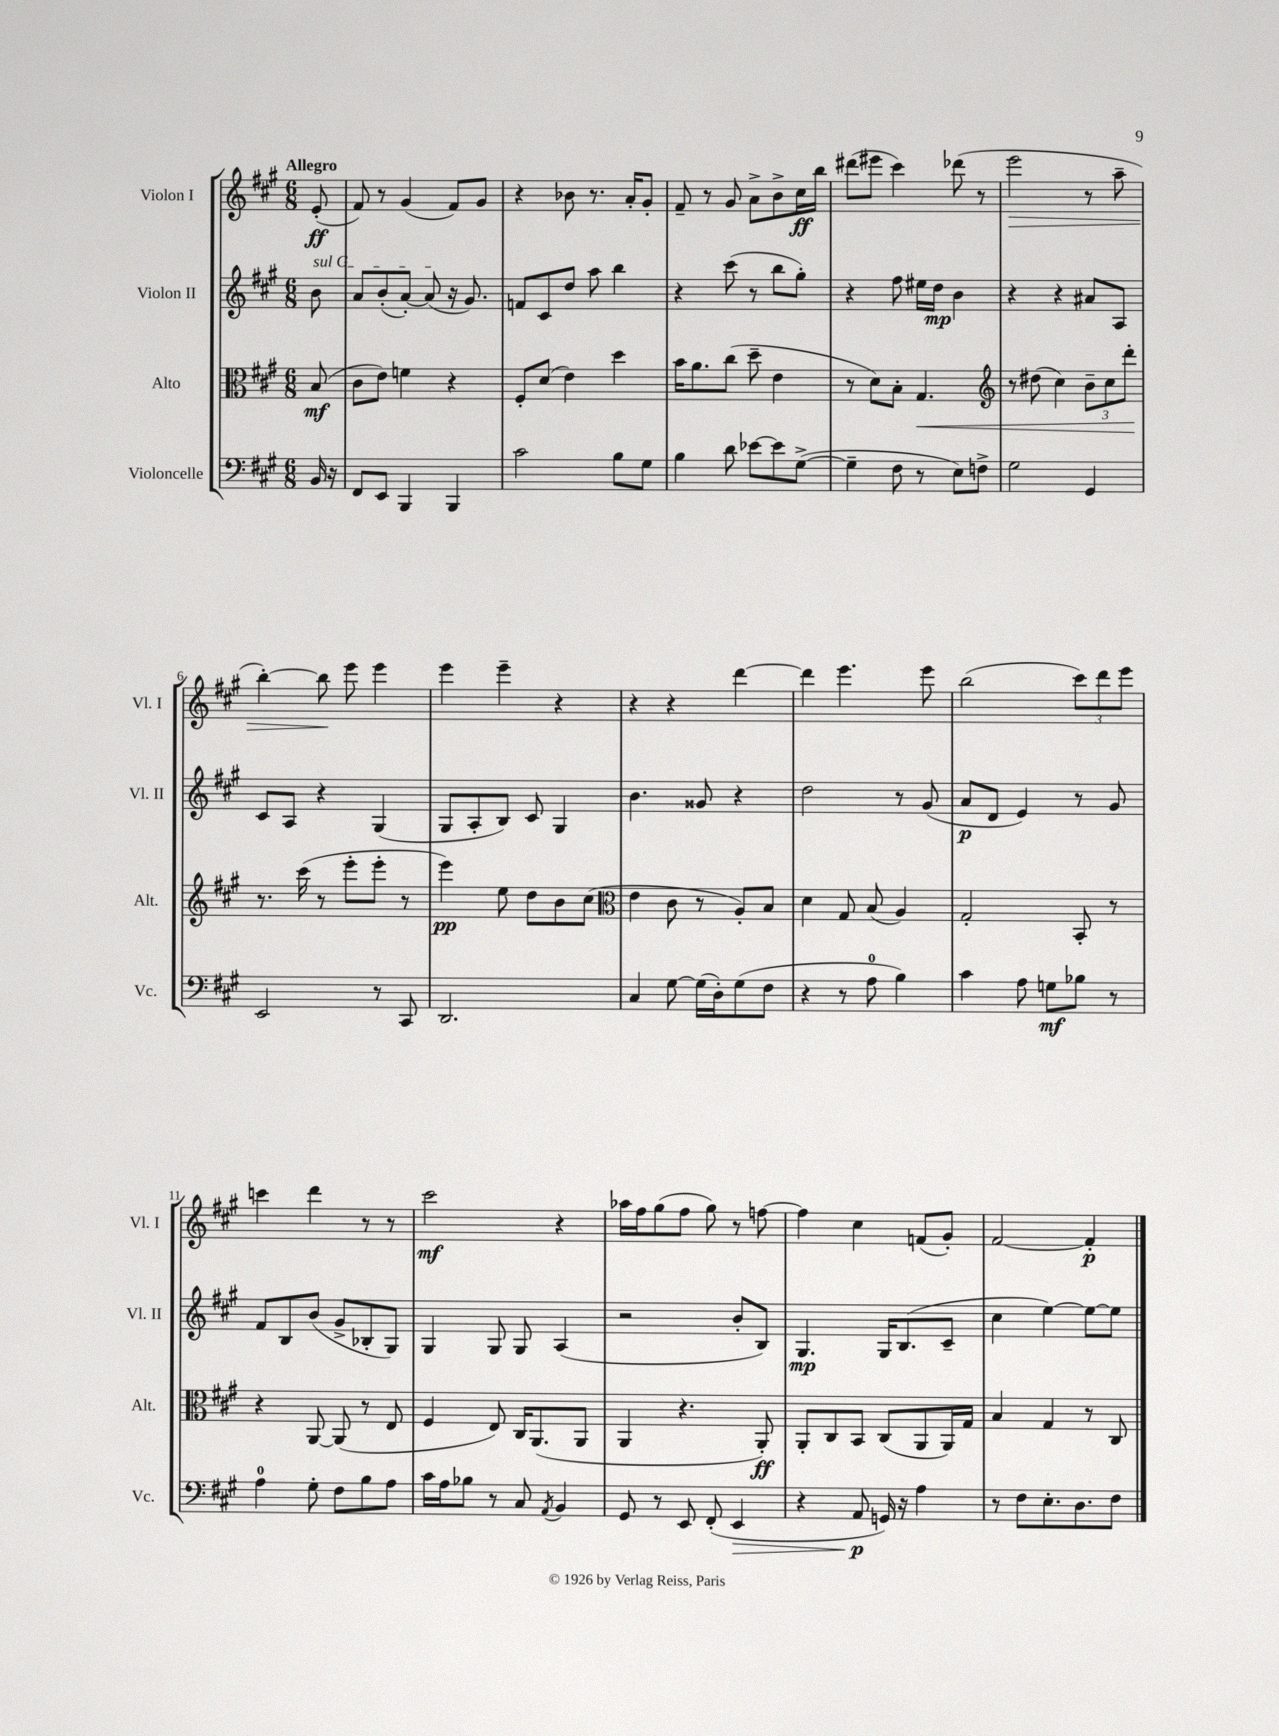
<<
\new StaffGroup <<
\new Staff = "s0" \with { instrumentName = "Violon I" shortInstrumentName = "Vl. I" } {
    \clef treble \key a \major \numericTimeSignature \time 6/8 \partial 8 \tempo "Allegro"
    e'8-.\ff( |
    fis'8) r8 gis'4( fis'8) gis'8 |
    r4 bes'8 r8. a'16-. gis'8-. |
    fis'8-- r8 gis'8 a'8-> b'8-> cis''16\ff b''16 |
    dis'''8( eis'''8 cis'''4) des'''8( r8 |
    e'''2\> r8 a''8-- |
    b''4~-.) b''8\! e'''8 e'''4 |
    e'''4 e'''4-- r4 |
    r4 r4 d'''4~ |
    d'''4 e'''4. e'''8 |
    b''2( \tuplet 3/2 { cis'''8) d'''8 e'''8 } |
    c'''4 d'''4 r8 r8 |
    cis'''2\mf r4 |
    aes''16 fis''16 gis''8( fis''8 gis''8) r8 f''8~ |
    f''4 cis''4 f'8( gis'8-.) |
    fis'2~ fis'4-.\p \bar "|." |
}
\new Staff = "s1" \with { instrumentName = "Violon II" shortInstrumentName = "Vl. II" } {
    \clef treble \key a \major \numericTimeSignature \time 6/8 \partial 8
    \once \override TextSpanner.bound-details.left.text = \markup { \italic "sul G" } b'8\startTextSpan |
    a'8 b'8-.( a'8~-.) a'8\stopTextSpan( r16 gis'8.) |
    f'8 cis'8 d''8 a''8 b''4 |
    r4 cis'''8( r8 b''8 gis''8-.) |
    r4 fis''8 eis''16 d''16\mp b'4 |
    r4 r4 ais'8 a8 |
    cis'8 a8 r4 gis4( |
    gis8 a8-. b8) cis'8 gis4 |
    b'4. gisis'8 r4 |
    d''2 r8 gis'8( |
    a'8\p d'8 e'4) r8 gis'8 |
    fis'8 b8 b'8( gis'8-> bes8-. gis8) |
    gis4 gis8 gis8 a4( |
    r2 b'8-. b8) |
    gis4.\mp gis16 b8.( cis'8-- |
    cis''4 e''4~) e''8~ e''8 \bar "|." |
}
\new Staff = "s2" \with { instrumentName = "Alto" shortInstrumentName = "Alt." } {
    \clef alto \key a \major \numericTimeSignature \time 6/8 \partial 8
    b8\mf( |
    cis'8 e'8) f'4 r4 |
    fis8-. d'8( e'4) d''4 |
    b'16 a'8. cis''8( d''8-- e'4 |
    r8 d'8) b8-. gis4.\< |
    \clef treble r8 dis''8( cis''4) \tuplet 3/2 { b'8-- cis''8 d'''8-.\! } |
    r8. cis'''16( r8 e'''8-. e'''8-. r8 |
    e'''4\pp) e''8 d''8 b'8 cis''8( |
    \clef alto e'4 cis'8 r8 a8-.) b8 |
    d'4 gis8 b8( a4) |
    gis2-. b,8-. r8 |
    r4 a,8~ a,8( r8 e8 |
    fis4 e8) cis16 a,8.( a,8 |
    a,4 r4. a,8-.\ff) |
    a,8-. cis8 b,8 cis8( a,8 a,16) gis16 |
    b4 gis4 r8 cis8 \bar "|." |
}
\new Staff = "s3" \with { instrumentName = "Violoncelle" shortInstrumentName = "Vc." } {
    \clef bass \key a \major \numericTimeSignature \time 6/8 \partial 8
    b,16 r16 |
    fis,8 e,8 b,,4 b,,4 |
    cis'2 b8 gis8 |
    b4 d'8 ees'8~ ees'8 gis8~->( |
    gis4-- fis8 r8 e8) f8-> |
    gis2 gis,4 |
    e,2 r8 cis,8 |
    d,2. |
    cis4 gis8~ gis16( d16-.) gis8( fis8 |
    r4 r8 a8-0 b4) |
    cis'4 a8 g8\mf bes8 r8 |
    a4-0 gis8-. fis8 b8 a8 |
    cis'16 a16 bes8 r8 cis8 \acciaccatura { a,8 } b,4 |
    gis,8 r8 e,8 fis,8-.( e,4\> |
    r4 a,8\p\! g,16) r16 a4 |
    r8 fis8 e8.-. d8. fis8 \bar "|." |
}
>>
>>
